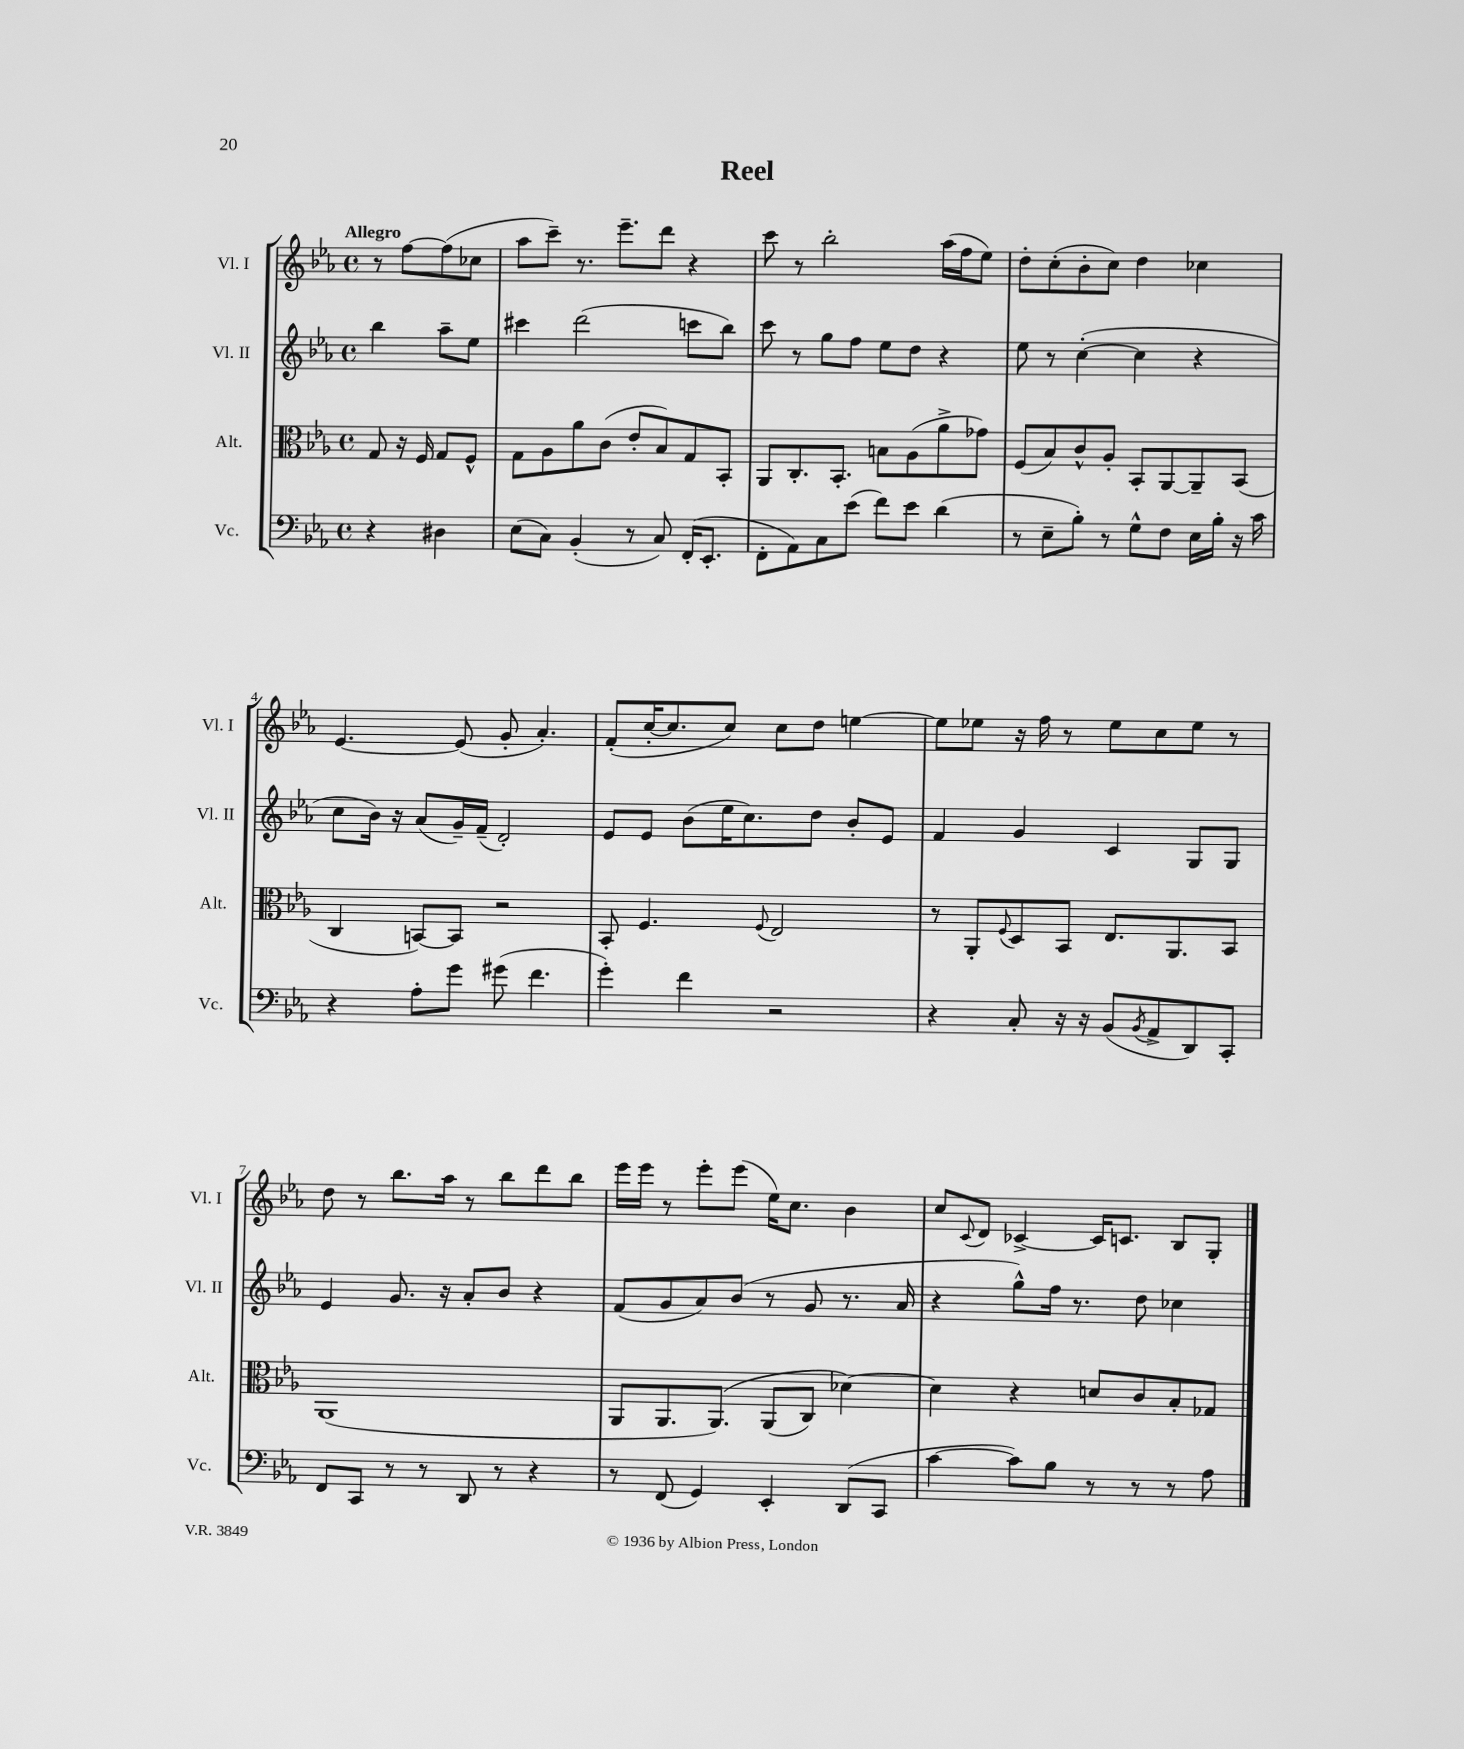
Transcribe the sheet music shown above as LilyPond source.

\header { title = "Reel" }
<<
\new StaffGroup <<
\new Staff = "s0" \with { instrumentName = "Vl. I" shortInstrumentName = "Vl. I" } {
    \clef treble \key ees \major \defaultTimeSignature \time 4/4 \partial 2 \tempo "Allegro"
    r8 f''8~ f''8( ces''8 |
    aes''8 c'''8--) r8. ees'''8.-- d'''8 r4 |
    c'''8 r8 bes''2-. aes''16( f''16 ees''8) |
    d''8-. c''8-.( bes'8-. c''8) d''4 ces''4 |
    ees'4.~ ees'8( g'8-. aes'4.-.) |
    f'8-.( c''16~-. c''8. c''8) c''8 d''8 e''4~ |
    e''8 ees''8 r16 f''16 r8 ees''8 c''8 ees''8 r8 |
    d''8 r8 bes''8. aes''16 r8 bes''8 d'''8 bes''8 |
    ees'''16 ees'''16 r8 ees'''8-. ees'''8( ees''16) c''8. bes'4 |
    c''8 \appoggiatura { c'8 } d'8 ces'4~-> ces'16 c'8. bes8 g8-. \bar "|." |
}
\new Staff = "s1" \with { instrumentName = "Vl. II" shortInstrumentName = "Vl. II" } {
    \clef treble \key ees \major \defaultTimeSignature \time 4/4 \partial 2
    bes''4 aes''8-- ees''8 |
    cis'''4 d'''2( c'''8 bes''8) |
    c'''8 r8 g''8 f''8 ees''8 d''8 r4 |
    ees''8 r8 c''4~-.( c''4 r4 |
    c''8 bes'16) r16 aes'8( g'16--) f'16--( d'2-.) |
    ees'8 ees'8 bes'8( ees''16 c''8.) d''8 bes'8-. ees'8 |
    f'4 g'4 c'4 g8 g8 |
    ees'4 g'8. r16 aes'8-. bes'8 r4 |
    f'8( g'8 aes'8) bes'8( r8 g'8 r8. aes'16 |
    r4 g''8-^) f''16 r8. d''8 ces''4 \bar "|." |
}
\new Staff = "s2" \with { instrumentName = "Alt." shortInstrumentName = "Alt." } {
    \clef alto \key ees \major \defaultTimeSignature \time 4/4 \partial 2
    g8 r16 f16 g8 f8-^ |
    g8 aes8 aes'8 c'8( ees'8-. bes8) g8 bes,8-. |
    aes,8 c8.-. bes,8.-. b8 aes8( aes'8-> ges'8) |
    f8( bes8) c'8-^ aes8-. bes,8-. aes,8~ aes,8-- bes,8( |
    c4 b,8~) b,8 r2 |
    bes,8-. f4. \appoggiatura { f8 } ees2 |
    r8 aes,8-. \appoggiatura { f8 } d8 bes,8 ees8. aes,8. bes,8 |
    aes,1( |
    aes,8 aes,8. aes,8.)\( aes,8( c8) des'4~\) |
    des'4 r4 d'8 c'8 bes8-. ges8 \bar "|." |
}
\new Staff = "s3" \with { instrumentName = "Vc." shortInstrumentName = "Vc." } {
    \clef bass \key ees \major \defaultTimeSignature \time 4/4 \partial 2
    r4 dis4 |
    ees8( c8) bes,4-.( r8 c8) f,16-.( ees,8.-. |
    f,8-. aes,8) c8 ees'8( f'8) ees'8 d'4( |
    r8 ees8-- bes8-.) r8 g8-^ f8 ees16 bes16-. r16 c'16 |
    r4 aes8-. g'8 gis'8( f'4. |
    g'4-.) f'4 r2 |
    r4 c8-. r16 r16 bes,8( \acciaccatura { bes,8 } aes,8-> d,8) c,8-. |
    f,8 c,8 r8 r8 d,8 r8 r4 |
    r8 f,8( g,4) ees,4-. d,8( c,8 |
    c'4~ c'8) bes8 r8 r8 r8 aes8 \bar "|." |
}
>>
>>
